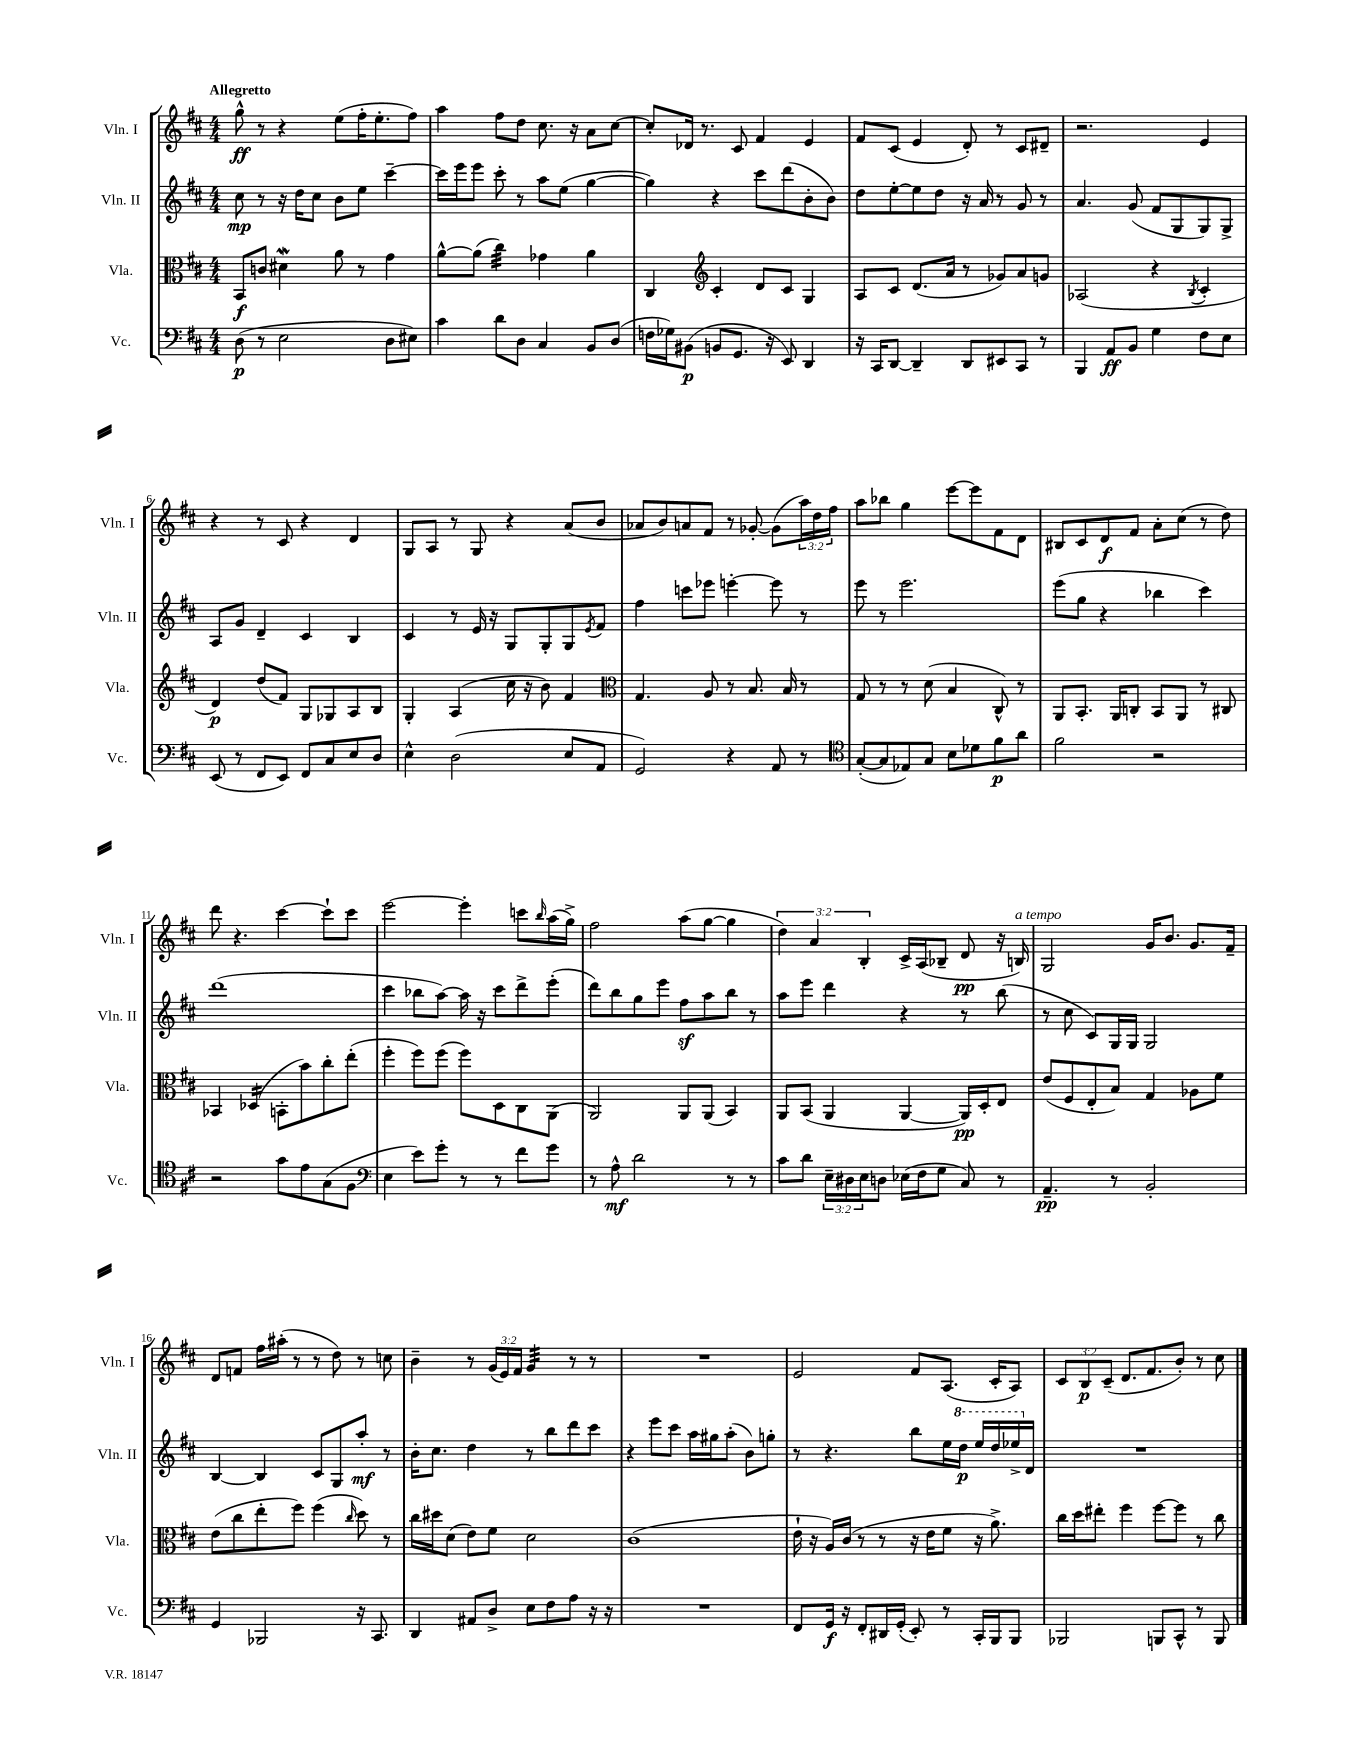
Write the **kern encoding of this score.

**kern	**kern	**kern	**kern
*staff4	*staff3	*staff2	*staff1
*clefF4	*clefC3	*clefG2	*clefG2
*k[f#c#]	*k[f#c#]	*k[f#c#]	*k[f#c#]
*M4/4	*M4/4	*M4/4	*M4/4
(8D\	8BB/L	8cc#\	8gg^^\
8r	8c/J	8r	8r
2E\	4d#\	16r	4r
.	.	16dd\LK	.
.	.	8cc#\J	.
.	8a\	8b\L	(8ee\L
.	8r	8ee\J	16ff#'\K
.	.	.	8.ee'\
8D\L	4g\	[4ccc#~\	.
8E#\J)	.	.	8ff#\J)
=	=	=	=
4c#\	[8a^^\L	16ccc#\]LL	4aa\
.	.	16eee\J	.
.	(8a\]J	8eee\J	.
8d\L	4cc#\)	8ccc#'\	8ff#\L
8D\J	.	8r	8dd\J
4C#/	4g-\	8aa\L	8.cc#\
.	.	(8ee\J	.
.	.	.	16r
8BB/L	4a\	[4gg\	8a\L
(8D/J	.	.	[8cc#\J
=	=	=	=
16F\LL	4C#/	4gg\])	8cc#'/]L
16G-\J)	.	.	.
(8BB#\J	.	.	16d-/Jk
.	.	.	8.r
*	*clefG2	*	*
8BB/L	4c#'/	4r	.
8.GG/J	.	.	8c#/
.	8d/L	8ccc#\L	4f#/
16r	.	.	.
8EE/)	8c#/J	(8ddd\	.
4DD/	4G/	8b'\	4e/
.	.	8b\J)	.
=	=	=	=
16r	8A/L	8dd\L	8f#/L
16CC#/LK	.	.	.
[8DD/J	8c#/J	[8ee'\	(8c#/J
4DD~/]	(8.d/L	8ee\]	4e/
.	.	8dd\J	.
.	16a/Jk	.	.
8DD/L	8r	16r	8d'/)
.	.	16a/	.
8EE#/	8g-/L)	8r	8r
8CC#/J	8a/	8g/	8c#/L
8r	8g/J	8r	8d#~/J
=	=	=	=
4BBB/	(2A-/	4.a/	2.r
8AA/L	.	.	.
8BB/J	.	(8g/	.
4G\	4r	8f#/L	.
.	.	8G/	.
.	8qB/	.	.
8F#\L	4c#'/	8G/)	4e/
8E\J	.	8G^/J	.
=	=	=	=
(8EE/	4d/)	8A/L	4r
8r	.	8g/J	.
8FF#/L	(8dd/L	4d~/	8r
8EE/J)	8f#/J)	.	8c#/
8FF#/L	8G/L	4c#/	4r
8C#/	8G-/	.	.
8E/	8A/	4B/	4d/
8D/J	8B/J	.	.
=	=	=	=
4E^^\	4G'/	4c#/	8G/L
.	.	.	8A/J
(2D\	(4A/	8r	8r
.	.	16e/	8G/
.	.	16r	.
.	16cc#\	8G/L	4r
.	16r	.	.
.	8b\)	8G'/	.
8E/L	4f#/	8G/	(8a/L
.	.	8qe/	.
8AA/J	.	8f#/J	8b/J
=	=	=	=
*	*clefC3	*	*
2GG/)	4.G/	4ff#\	8a-/L
.	.	.	8b/)
.	.	8ccc\L	8a/
.	8A/	8eee-\J	8f#/J
4r	8r	[4eee'\	8r
.	8.B/	.	[8g-'/
8AA/	.	8eee\]	(8g-\]L
.	16B/	.	.
8r	8r	8r	24aa\L)
.	.	.	24dd\
.	.	.	24ff#\JJ
=	=	=	=
*clefC4	*	*	*
([8G'/L	8G/	8eee\	8aa\L
8G/]	8r	8r	8bb-\J
8E-/)	8r	2.eee\	4gg\
8G/J	(8d\	.	.
8B\L	4B/	.	[8eee\L
8d-\	.	.	8eee\]
8f#\	8C#^^/)	.	8f#\
8a\J	8r	.	8d\J
=	=	=	=
2f#\	8AA/L	(8eee\L	8B#/L
.	8.BB'/J	8gg\J	8c#/
.	.	4r	8d/
.	16AA/LK	.	.
.	8C'/J	.	8f#/J
2r	8BB/L	4bb-\	8a'\L
.	8AA/J	.	(8cc#\J
.	8r	4ccc#\)	8r
.	8C#/	.	8dd\)
=	=	=	=
2r	4BB-/	(1ddd	8ddd\
.	.	.	4.r
.	(4D-/	.	.
8g\L	8BB'\L	.	[4ccc#\
8e\	8b\)	.	.
(8G\	8cc#'\	.	8ccc#`\]L
8F#\J	(8ee'\J	.	8ccc#\J
=	=	=	=
*clefF4	*	*	*
4E\	4ff#'\	4ccc#\	[2eee\
8e\L)	8ff#\L)	8bb-\L	.
8g'\J	(8ff#\J	[8aa\J)	.
8r	8ff#\L)	16aa\]	4eee'\]
.	.	16r	.
8r	8D\	8ccc#\L	.
8f#\L	8C#\	8ddd^\	8ccc\L
.	.	.	16qqbb/
8g\J	(8AA\J	(8eee'\J	(16aa\L
.	.	.	16gg^\JJ)
=	=	=	=
8r	2AA/)	8ddd\L)	2ff#\
8A^^\	.	8bb\	.
2d\	.	8gg\	.
.	.	8eee\J	.
.	8AA/L	8ff#\L	(8aa\L
.	(8AA/J	8aa\	[8gg\J
8r	4BB/)	8bb\J	4gg\]
8r	.	8r	.
=	=	=	=
8c#\L	8AA/L	8aa\L	6dd\)
8d\J	(8BB/J	8eee\J	.
.	.	.	6a/
24E~\LL	4AA/	4ddd\	.
24D#\	.	.	.
24E\J	.	.	6B'/
8D\J	.	.	.
(16E-\LL	[4AA/	4r	16c#^/LL
16F#\J	.	.	(16A/J
8G\J	.	.	8B-~/J
8C#/)	16AA/]LL)	8r	8d/
.	16D'/J	.	.
8r	8E/J	(8bb\	16r
.	.	.	16B/)
=	=	=	=
4.AA~/	(8e/L	8r	2G/
.	8F#/	8cc#\	.
.	8E'/	8c#/L)	.
8r	8B/J)	16G/L	.
.	.	16G/JJ	.
2BB'/	4G/	2G/	16g/LK
.	.	.	8.b/J
.	8A-\L	.	8.g/L
.	8f#\J	.	.
.	.	.	16f#~/Jk
=	=	=	=
4GG/	(8e\L	[4B/	8d/L
.	8cc#\	.	8f/J
2BBB-/	8ee'\	4B/]	16ff#\LL
.	.	.	(16aa#'\JJ
.	8ff#\J)	.	8r
.	(4ff#\	8c#/L	8r
.	.	8G/	8dd\)
.	16qqcc#/	.	.
16r	8dd\)	8aa'/J	8r
8.CC#/	.	.	.
.	8r	8r	8cc\
=	=	=	=
4DD/	16cc#\LL	16b'\LK	4b~\
.	16dd#\J	8.cc#\J	.
.	(8d\J	.	.
8AA#/L	8e\L)	4dd\	8r
8D^/J	8f#\J	.	(24g/LL
.	.	.	24e/)
.	.	.	24f#/JJ
8E\L	2d\	8r	4g/
8F#\	.	8bb\L	.
8A\J	.	8ddd\	8r
16r	.	8ccc#\J	8r
16r	.	.	.
=	=	=	=
1r	(1c#	4r	1r
.	.	8eee\L	.
.	.	8ccc#\J	.
.	.	16aa\LL	.
.	.	16gg#\J	.
.	.	(8aa'\J	.
.	.	8b\L)	.
.	.	8gg'\J	.
=	=	=	=
8FF#/L	16e`\	8r	2e/
.	16r	.	.
16GG/Jk	16A/LL)	4.r	.
16r	(16c#/JJ	.	.
8FF#'/L	8r	.	.
16DD#/L	8r	.	.
(16GG'/JJ	.	.	.
8EE'/)	16r	8bb\L	8f#/L
.	16e\LK	.	.
8r	8f#\J	16ee\L	(8.A/J
.	.	16ddd\JJ	.
16CC#'/LL	16r	16eee/LL	.
16BBB/J	8.a^\)	16ddd/	16c#'/LK
8BBB/J	.	16eee-^/	8A/J)
.	.	16d/JJ	.
=	=	=	=
2BBB-/	16cc#\LL	1r	12c#/L
.	16dd\J	.	.
.	.	.	12B/
.	8ee#'\J	.	.
.	.	.	(12c#~/J
.	4ff#\	.	8.d/L
.	.	.	8.f#/
8BBB/L	[8ff#\L	.	.
8CC#^^/J	8ff#\]J	.	8b'/J)
8r	8r	.	8r
8BBB/	8cc#\	.	8cc#\
==	==	==	==
*-	*-	*-	*-
